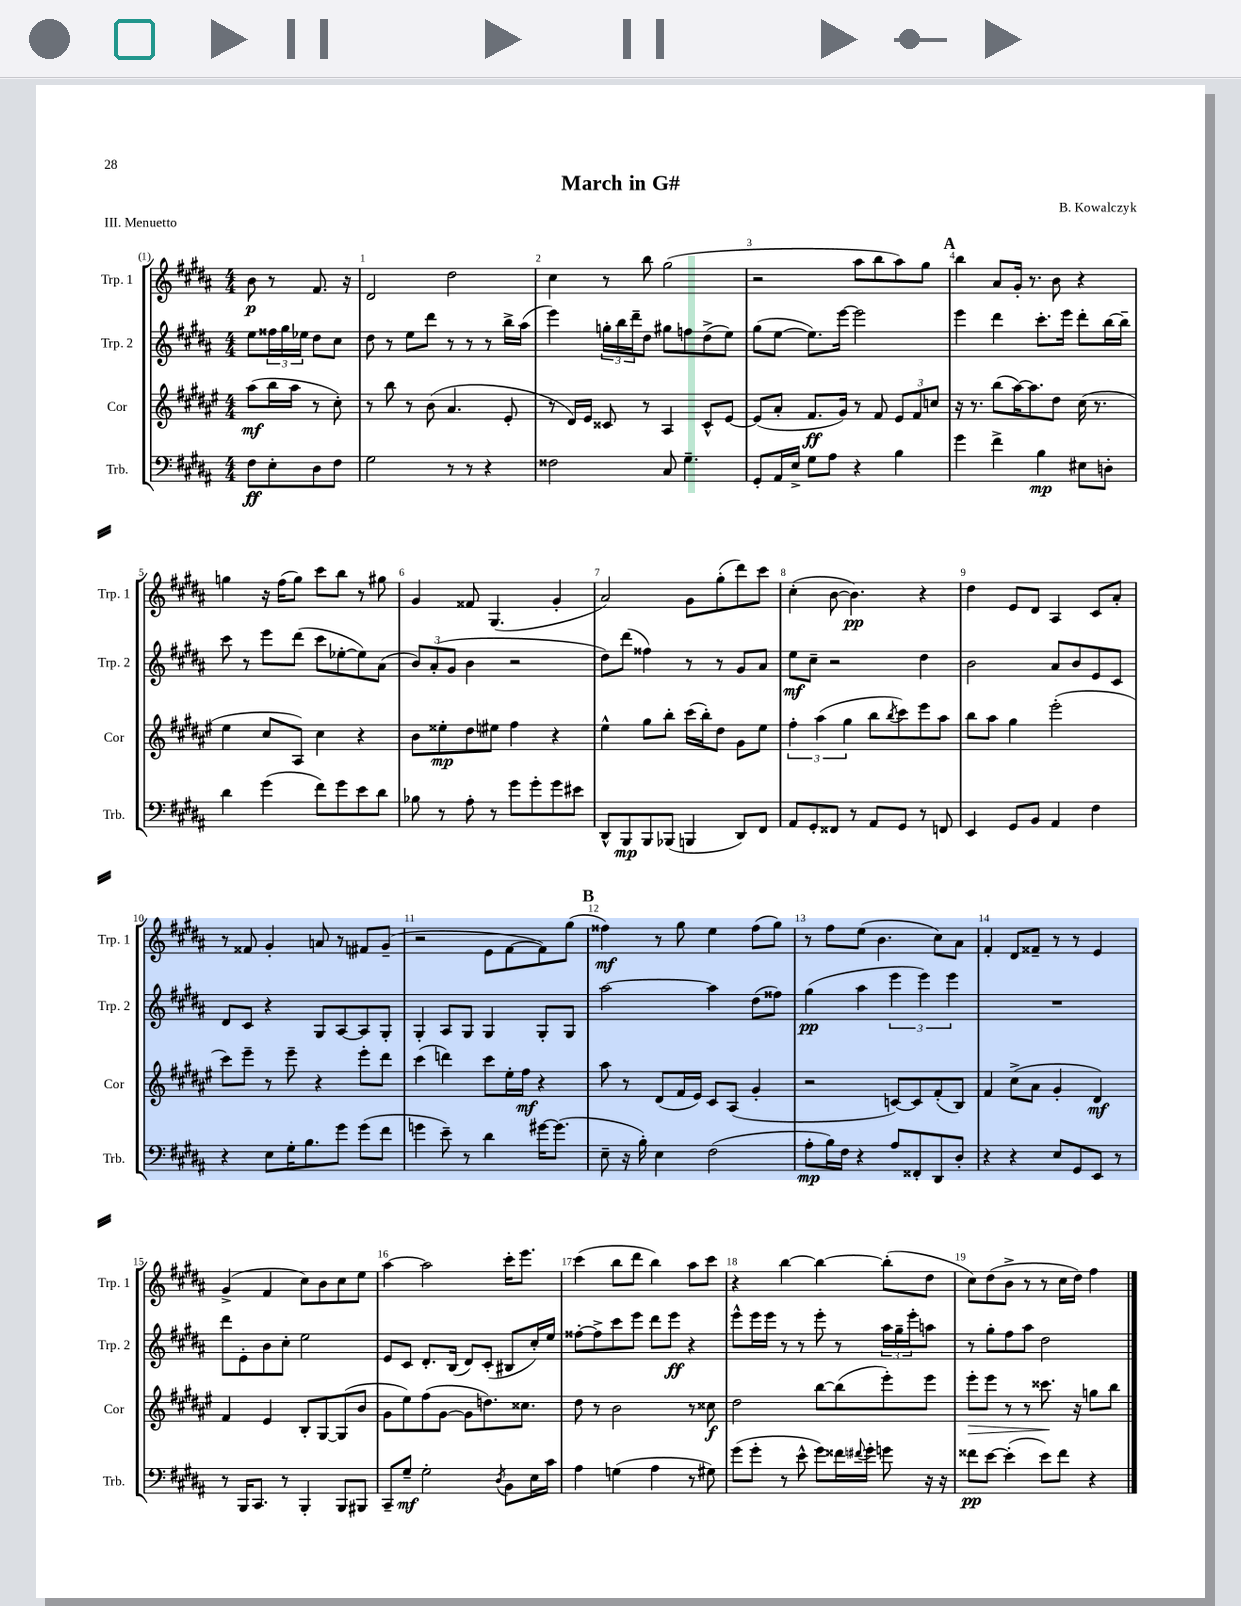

**kern	**kern	**kern	**kern
*staff4	*staff3	*staff2	*staff1
*clefF4	*clefG2	*clefG2	*clefG2
*k[f#c#g#d#a#]	*k[f#c#g#d#a#e#]	*k[f#c#g#d#a#]	*k[f#c#g#d#a#]
*M4/4	*M4/4	*M4/4	*M4/4
8F#	(8aa#	8ee	8b
8E'	16bb	24ff##	8r
.	.	24gg#	.
.	16aa#	.	.
.	.	24ee-	.
8D#	8r	8dd#	8.f#
8F#	8cc#')	8cc#	.
.	.	.	16r
=	=	=	=
2G#	8r	8dd#	2d#
.	8bb	8r	.
.	8r	8ee	.
.	(8b	8ddd#	.
8r	4.a#	8r	2dd#
8r	.	8r	.
4r	.	8r	.
.	8e#'	16bb^	.
.	.	(16aa#	.
=	=	=	=
2F##	8r	4eee)	4cc#
.	16d#)	.	.
.	16e#	.	.
.	8c##	24gg'	8r
.	.	24bb	.
.	.	24ddd#~	.
.	8r	8dd#	8bb
8C#	4A#	8gg#	(2gg#
4.G#~	.	8ff	.
.	8c##^^	(8dd#^	.
.	[8e#	8ee)	.
=	=	=	=
8GG#'	(8e#]	(8gg#	2r
16AA#	8a#'	[8ee	.
16E^	.	.	.
8G#	8.f#	8.ee])	.
8A#	.	.	.
.	16g#)	[16eee	.
4r	8r	2eee]	8aa#
.	8f#	.	8bb
4B	12e#	.	8aa#)
.	12f#	.	.
.	.	.	8gg#
.	12cc	.	.
=	=	=	=
4g#	16r	4eee	4bb
.	8.r	.	.
4f#^	(8bb	4ddd#	8a#
.	[16aa#)	.	16g#'
.	8.aa#]	.	8.r
4B	.	8.ccc#'	.
.	8dd#	.	8b
.	.	16eee	.
8E#	(16cc#	8ddd#'	4r
.	8.r	.	.
8D'	.	[16bb	.
.	.	16bb~]	.
=	=	=	=
4d#	4ee#	8ccc#	4gg
.	.	8r	.
(4g#	8cc#	8eee	16r
.	.	.	(16ff#
.	8A#)	(8ddd#	8gg)
8f#)	4cc#	8ccc#	8ccc#
8g#	.	[8ee-'	8bb
8e	4r	8ee-])	8r
8d#	.	(8a#	8gg#
=	=	=	=
8B-	8b	12b)	4g#
.	.	(12a#'	.
8r	8ee##'	.	.
.	.	12g#	.
8A#'	8dd#	4b	8f##
8r	8ee#	.	(4.G#
8g#	4ff#	2r	.
8g#'	.	.	.
8g#	4r	.	4g#'
8e#	.	.	.
=	=	=	=
8DD#^^	4ee#^^	8dd#)	2a#)
8BBB	.	(8ddd#	.
8BBB	8gg#	4ff##)	.
(8BBB-	8bb'	.	.
4BBB	(16ccc#	8r	8g#
.	16bb')	.	.
.	8dd#	8r	(8gg#'
8DD#)	8g#	8g#	8ddd#)
8FF#	8ee#	8a#	8ccc#
=	=	=	=
8AA#	6ff#'	8ee	(4cc#'
8GG#'	.	8cc#~	.
.	(6aa#	.	.
8FF##	.	2r	[8b
.	6gg#	.	.
8r	.	.	4.b])
8AA#	8bb	.	.
.	8qbb	.	.
8GG#	8ccc#)	.	.
8r	8eee#	4dd#	4r
8FF	8aa#	.	.
=	=	=	=
4EE	8bb	2b	4dd#
.	8aa#	.	.
8GG#	4gg#	.	8e
8BB	.	.	8d#
4AA#	(2eee#'	8a#	4A#
.	.	8b	.
4F#	.	8e	8c#
.	.	8c#	8a#'
=	=	=	=
4r	8ccc#)	8d#	8r
.	8eee#~	8c#	8f##
8E	8r	4r	4g#'
16G#'	8eee#~	.	.
8.B	.	.	.
.	4r	8G#	8a
8g#	.	[8A#	8r
(8g#	8eee#'	8A#]	8f#
8f#	8ddd#	8G#'	(8g#~
=	=	=	=
4g	(4ccc#	4G#'	2r
8e~)	4ddd)	8A#	.
8r	.	8G#	.
4d#	8ccc#	4G#	8e
.	16ee#'	.	[8f#
.	16ff#	.	.
[16g#	4r	8G#'	8f#])
(8.g#]	.	.	.
.	.	8G#	(8gg#
=	=	=	=
8E~	8aa#	[2aa#	4ff##)
16r	8r	.	.
16B')	.	.	.
4E	(8d#	.	8r
.	16f#	.	8gg#
.	16e#)	.	.
(2F#	8c#	4aa#]	4ee
.	(8A#	.	.
.	4g#'	(8dd#	(8ff##
.	.	8ff##)	8gg#)
=	=	=	=
8A#'	2r	(4gg#	8r
16B)	.	.	8ff#
16F#	.	.	.
4r	.	4aa#	(8ee
.	.	.	4.b
8A#	[8c)	6eee	.
8FF##'	8c]	.	.
.	.	6eee)	.
8DD#	(8f#'	.	8cc#)
.	.	6eee	.
8D#'	8B)	.	8a#
=	=	=	=
4r	4f#	1r	4f#'
4r	(8cc#^	.	8d#
.	8a#	.	8f##~
8E	4g#'	.	8r
8GG#	.	.	8r
8EE	4d#)	.	4e
8r	.	.	.
=	=	=	=
8r	4f#	8ddd#	(4g#^
16BBB	.	8e'	.
8.CC#	.	.	.
.	4e#	8b	4f#
8r	.	8cc#'	.
4BBB'	8B'	2ee	8cc#)
.	[8G#	.	8b
8BBB	(8G#]	.	8cc#
8BBB#	8b	.	8ee
=	=	=	=
8CC#~	8g#	8e	[4aa#
8G#~	8ee#)	8c#	.
2G#'	(8ff#	8.d#'	2aa#]
.	[8g#	.	.
.	.	(16B	.
.	8g#]	8d#)	.
.	8.dd)	(8c#'	.
8qD#	.	.	.
8BB	.	8B#	16ccc#'
.	8.cc##	.	8.eee
16E	.	16cc#')	.
16c#	.	16ee	.
=	=	=	=
4A#	8dd#	[8ff##'	(4ccc#
.	8r	8ff##^]	.
(4G	2b	8ccc#	8bb
.	.	8eee	8ddd#
4A#	.	8ddd#	4bb)
.	.	8eee	.
8r	8r	4r	8aa#
8G#)	8cc##	.	8ccc#
=	=	=	=
(8g#	2dd#	8eee^^	4r
8g#'	.	16eee	.
.	.	16eee	.
8r	.	8r	[4bb
8e^^	.	8r	.
8g#)	[8bb	8eee'	4bb_
16f##	(8bb]	8r	.
8qqf#	.	.	.
16g#'	.	.	.
8g	8eee#')	24aa#	(8bb']
.	.	24gg#~	.
.	.	24eee'	.
16r	8eee#	8aa	8dd#
16r	.	.	.
=	=	=	=
8f##	8eee#'	8r	8cc#)
[8e	8eee#	8gg#'	(8dd#
(4e']	8r	8ff#	8b^
.	8r	8aa#	8r
8e)	8.ccc##	2dd#	8r
8f##	.	.	16cc#
.	16r	.	16dd#)
4r	8gg	.	4ff#
.	8bb	.	.
==	==	==	==
*-	*-	*-	*-
